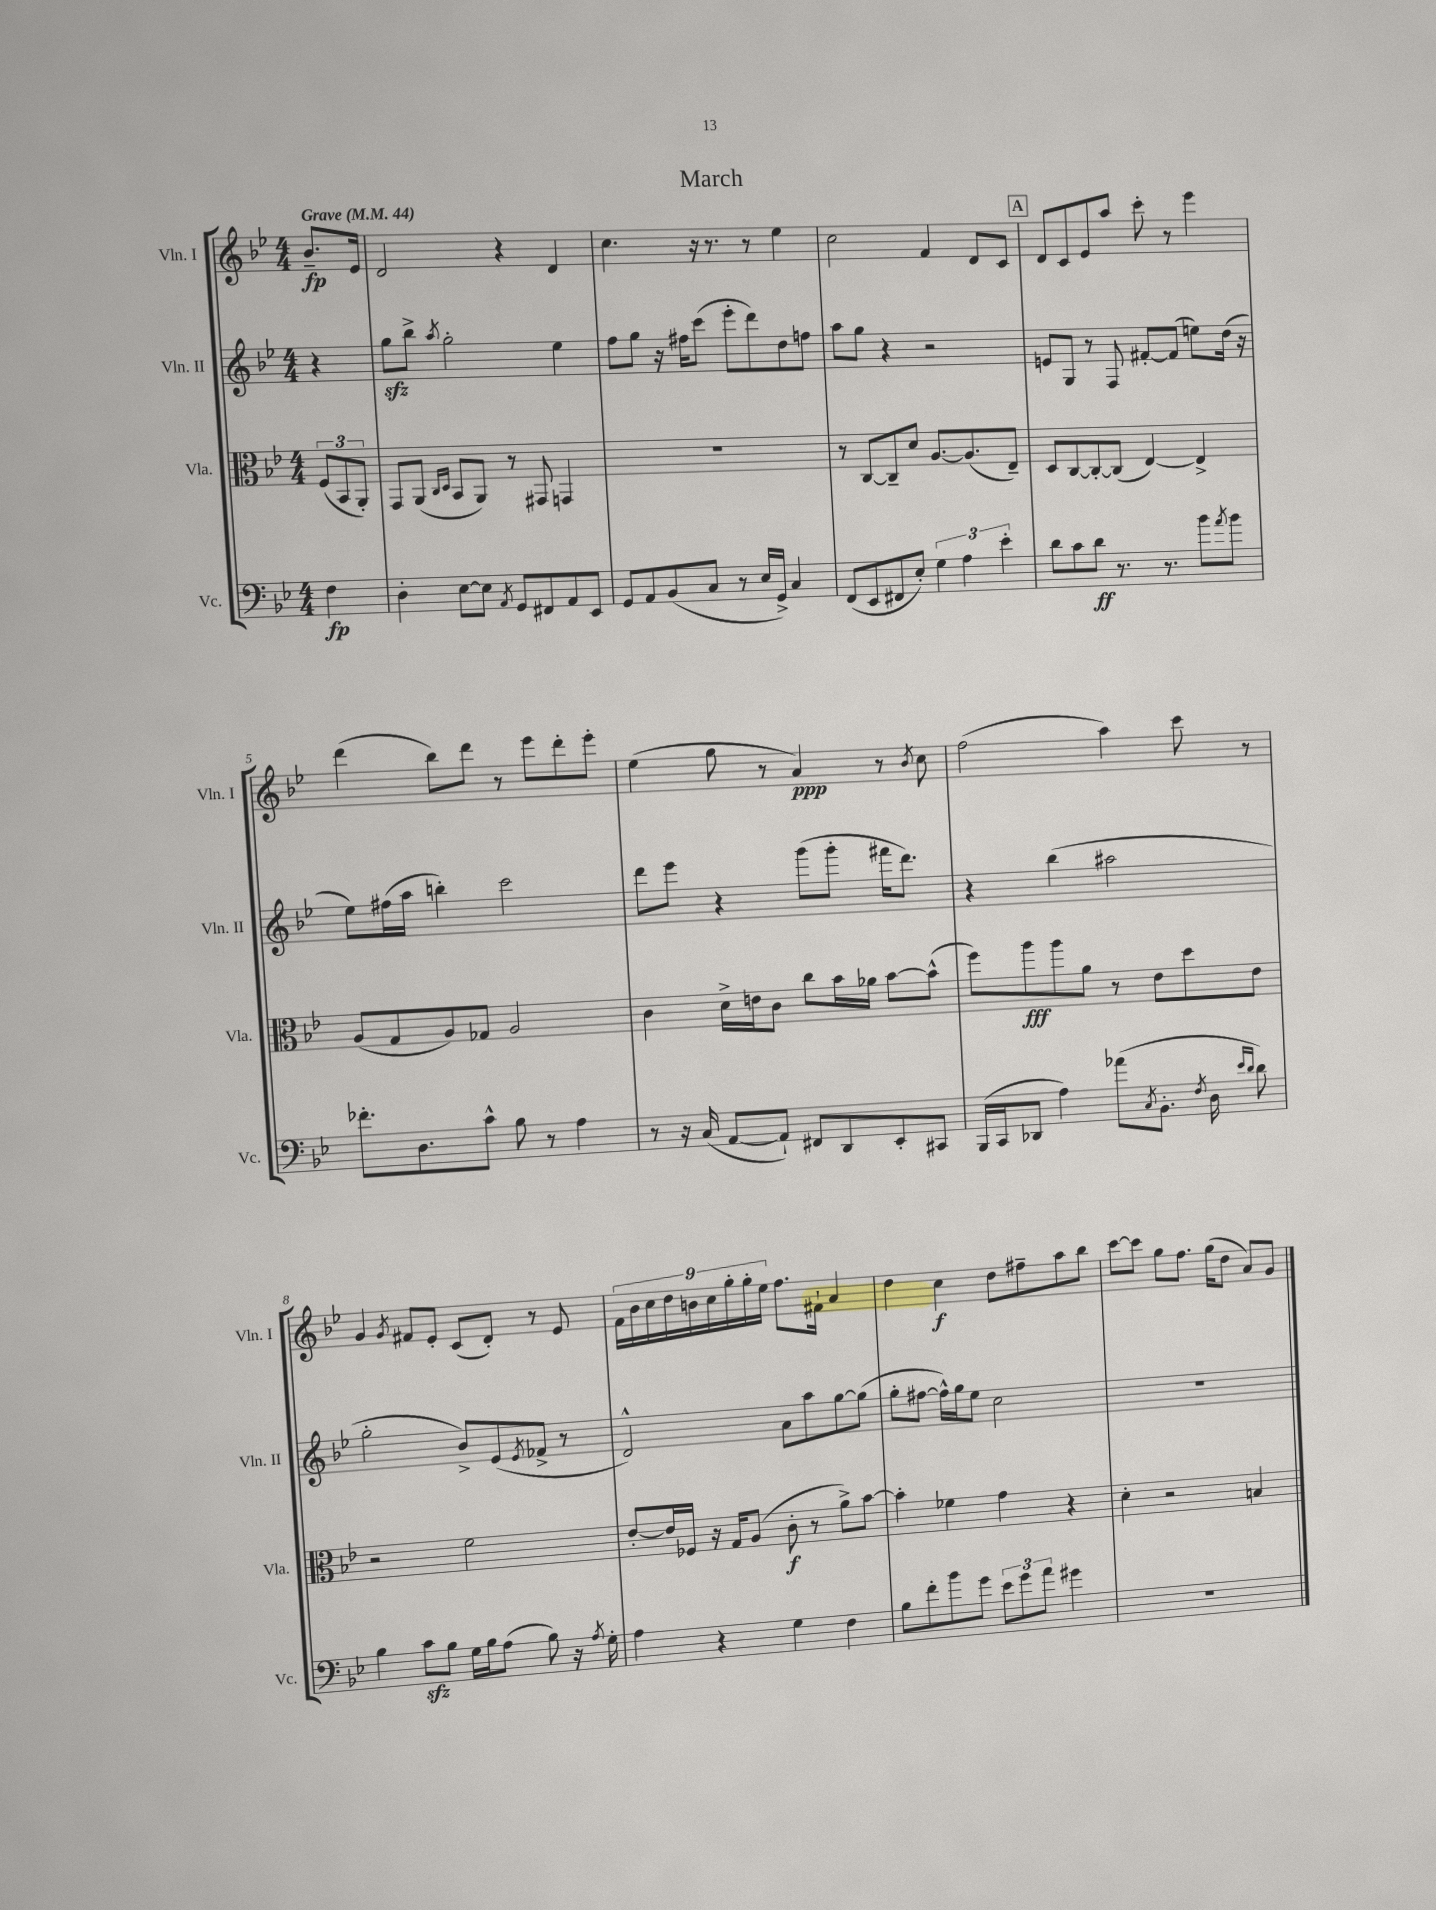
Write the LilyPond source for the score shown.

\header { title = "March" }
<<
\new StaffGroup <<
\new Staff = "s0" \with { instrumentName = "Vln. I" shortInstrumentName = "Vln. I" } {
    \clef treble \key bes \major \numericTimeSignature \time 4/4 \partial 4 \tempo "Grave" 4 = 44
    bes'8.--\fp ees'16 |
    d'2 r4 d'4 |
    c''4. r16 r8. r8 ees''4 |
    c''2 f'4 d'8 c'8 |
    \mark \markup { \box "A" } d'8 c'8 ees'8 a''8 c'''8-. r8 ees'''4 |
    d'''4( bes''8) d'''8 r8 ees'''8 d'''8-. ees'''8-. |
    ees''4( g''8 r8 a'4\ppp) r8 \acciaccatura { bes'8 } c''8 |
    f''2( a''4) c'''8 r8 |
    g'4 \acciaccatura { g'8 } fis'8 ees'8-. c'8( d'8-.) r8 ees'8 |
    \tuplet 9/8 { f'16 bes'16 c''16 d''16 b'16 c''16 g''16-. g''16-. ees''16 } f''8. fis'16-! a'4 |
    d''4 c''4\f d''8 fis''8-- a''8 bes''8 |
    c'''8~ c'''8 g''8 f''8. g''16( d''8 a'8) g'8 \bar "|." |
}
\new Staff = "s1" \with { instrumentName = "Vln. II" shortInstrumentName = "Vln. II" } {
    \clef treble \key bes \major \numericTimeSignature \time 4/4 \partial 4
    r4 |
    g''8\sfz bes''8-> \acciaccatura { a''8 } g''2-. ees''4 |
    f''8 g''8 r16 fis''16 c'''8( ees'''8-. d'''8) d''8 f''8 |
    a''8 g''8 r4 r2 |
    \mark \markup { \box "A" } e'8 g8 r8 f8 fis'8~-. fis'8( e''8) d''16( r16 |
    ees''8) fis''16( a''16 b''4-.) c'''2 |
    d'''8 ees'''8 r4 g'''8( g'''8-. fis'''16 d'''8.) |
    r4 bes''4( ais''2 |
    g''2-. bes'8->) ees'8( \acciaccatura { ees'8 } fes'8-> r8 |
    d'2-^) a'8 a''8 g''8~ g''8( |
    g''8-. fis''8~ fis''16-^) g''16 ees''8 c''2 |
    R1 \bar "|." |
}
\new Staff = "s2" \with { instrumentName = "Vla." shortInstrumentName = "Vla." } {
    \clef alto \key bes \major \numericTimeSignature \time 4/4 \partial 4
    \tuplet 3/2 { f8( bes,8 a,8-.) } |
    g,8 a,8( \grace { c16 d16 } bes,8 a,8) r8 gis,8 g,4 |
    R1 |
    r8 c8~ c8-- d'8 a8.~ a8.( ees8--) |
    \mark \markup { \box "A" } d8 c8~ c8~-. c8( ees4~) ees4-> |
    a8( g8 a8) ges8 a2 |
    c'4 d'16-> e'16 c'8 c''8 bes'16 aes'16 bes'8~ bes'8-^( |
    f''8) a''8\fff a''8 a'8 r8 ees'8 d''8 ees'8 |
    r2 f'2 |
    ees'8~-. ees'16 fes16 r16 g16 a8( c'8-.\f r8 a'8->) bes'8~ |
    bes'4-. fes'4 g'4 r4 |
    d'4-. r2 b4 \bar "|." |
}
\new Staff = "s3" \with { instrumentName = "Vc." shortInstrumentName = "Vc." } {
    \clef bass \key bes \major \numericTimeSignature \time 4/4 \partial 4
    f4\fp |
    d4-. ees8~ ees8 \acciaccatura { a,8 } g,8 fis,8 a,8 ees,8 |
    g,8 a,8 bes,8( c8 r8 ees16 g,16->) c4 |
    f,8( ees,8 fis,8 ees8-.) \tuplet 3/2 { g4 a4 ees'4-. } |
    \mark \markup { \box "A" } d'8 c'8 d'8\ff r8. r8. bes'8 \acciaccatura { a'8 } bes'8 |
    fes'8.-. d8. c'8-^ bes8 r8 a4 |
    r8 r16 c16( a,8~ a,8-!) fis,8 d,8 ees,8-. cis,8 |
    bes,,16( c,16 des,8 a4) aes'8( \acciaccatura { c8 } bes,8.-. \acciaccatura { f8 } d16 \grace { ees'16 d'16 } d'8) |
    bes4 c'8\sfz bes8 g16 bes16 a8( bes8) r16 \acciaccatura { a8 } g16-. |
    a4 r4 g4 f4 |
    bes8 f'8-. bes'8 g'8 \tuplet 3/2 { ees'8 g'8 a'8 } gis'4 |
    R1 \bar "|." |
}
>>
>>
